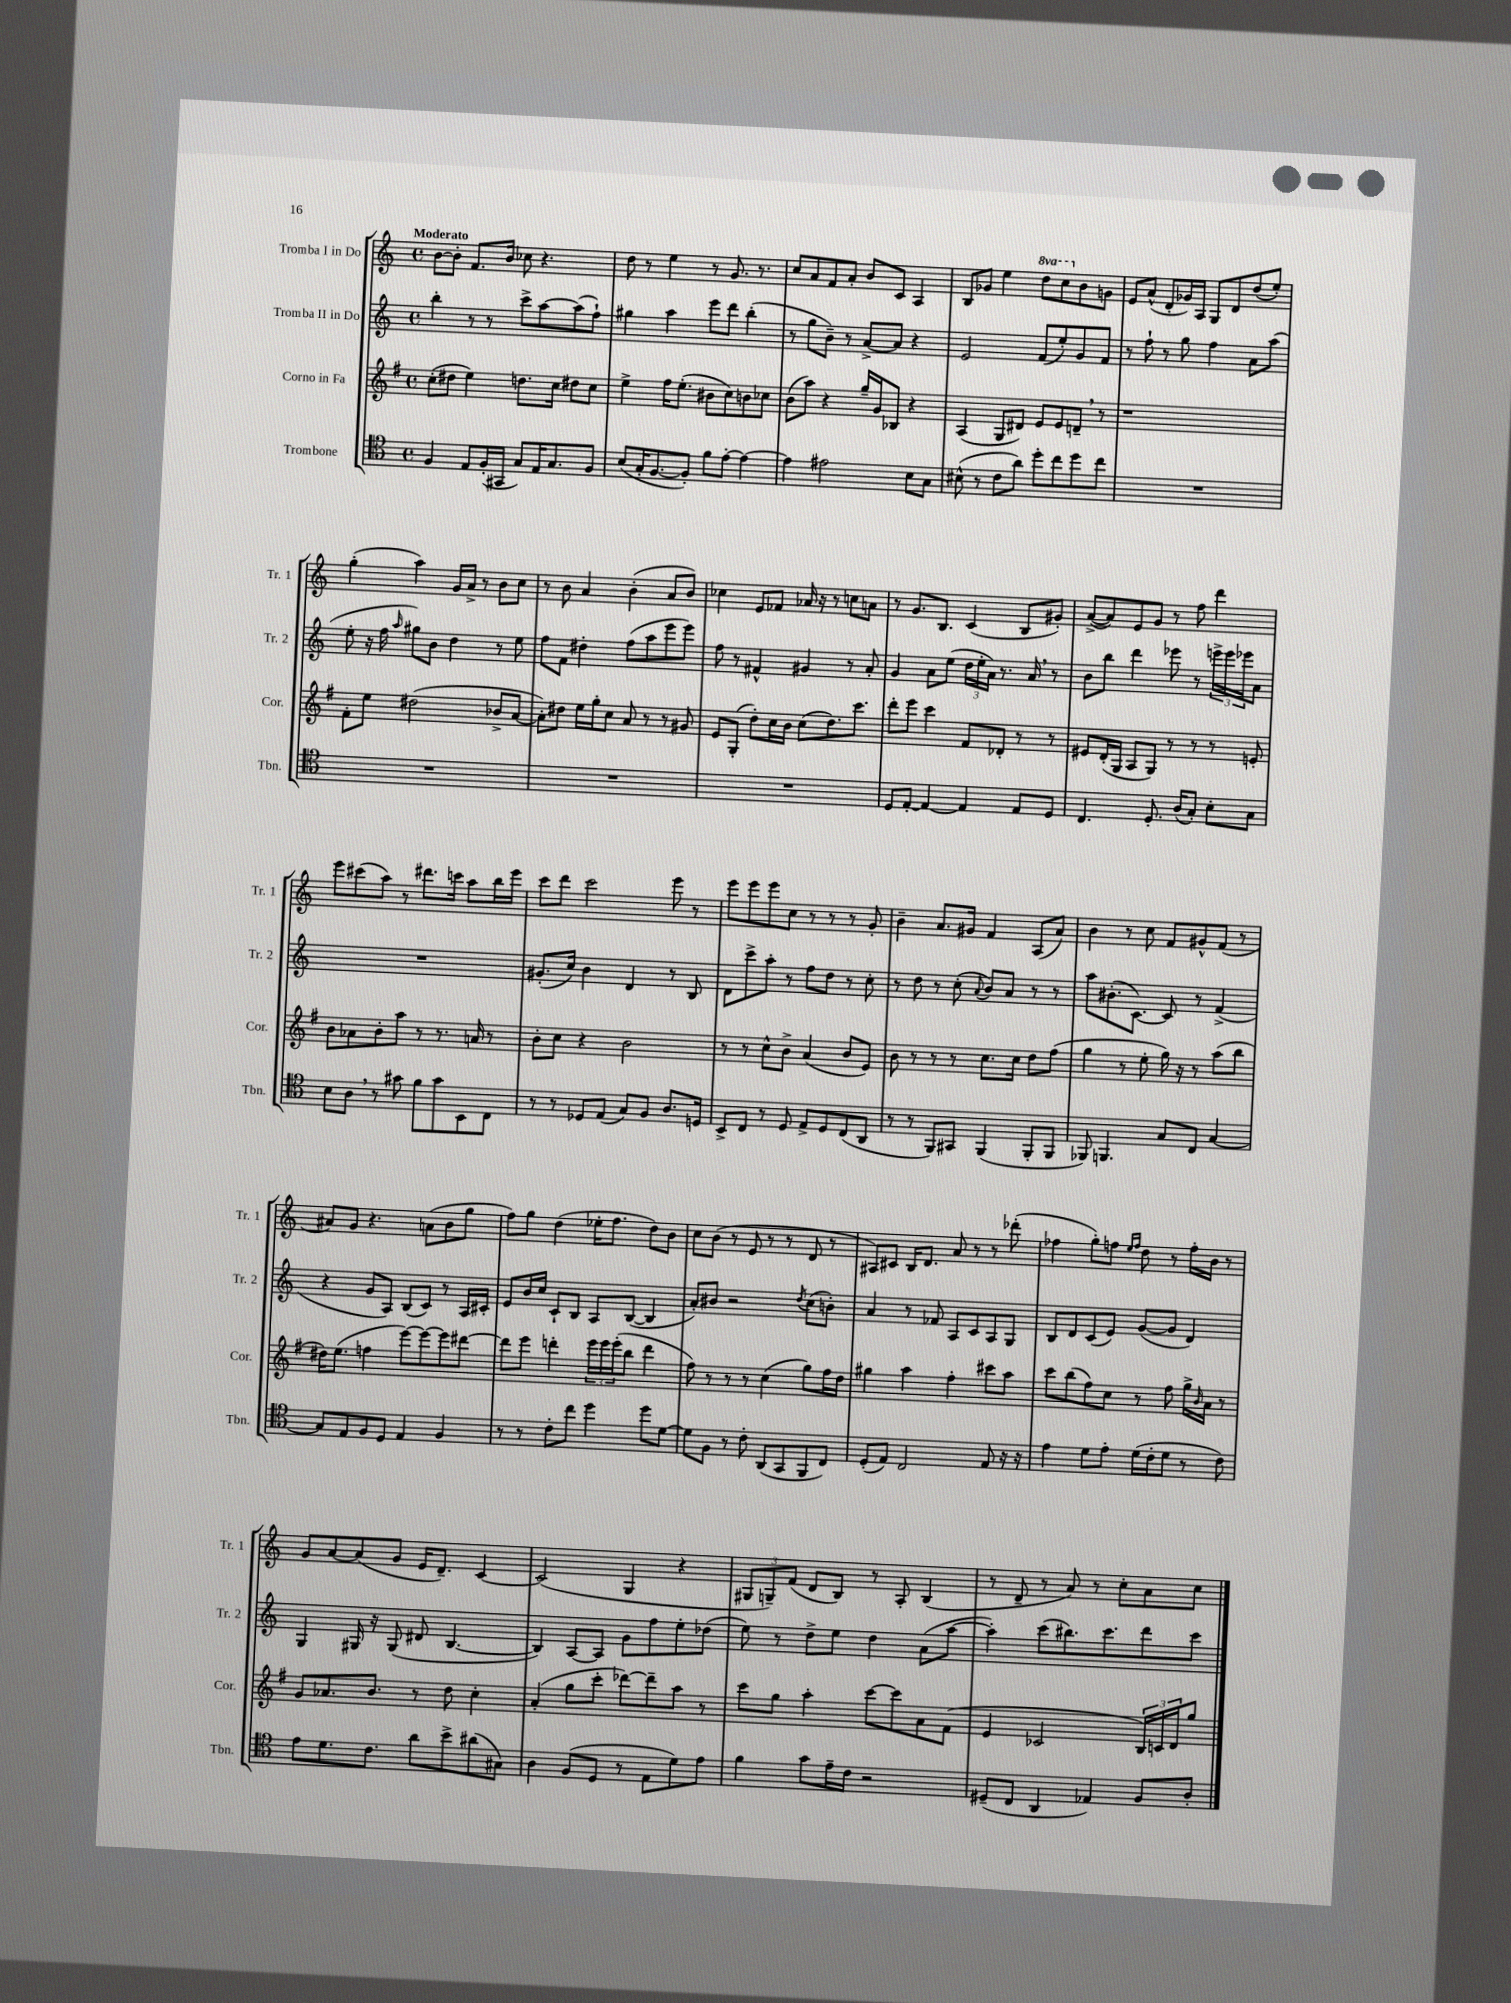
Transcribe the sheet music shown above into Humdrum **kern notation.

**kern	**kern	**kern	**kern
*staff4	*staff3	*staff2	*staff1
*clefC4	*clefG2	*clefG2	*clefG2
*k[]	*k[f#]	*k[]	*k[]
*M4/4	*M4/4	*M4/4	*M4/4
*met(c)	*met(c)	*met(c)	*met(c)
4F	(8cc'	4bb'	[8b
.	8dd#	.	8b']
8E	4ee)	8r	8.f
(16F'	.	8r	.
16GG#	.	.	16b
8G)	8.dd	8ccc^	8cc-
16E	.	[8aa	4.r
8.G	16cc	.	.
.	8dd#	(8aa]	.
8F	8cc	8ff`)	.
=	=	=	=
(8B	4ee^	4gg#	8dd
16G'	.	.	8r
[8.F	.	.	.
.	16ff#	4aa	4ee
.	(8.ee'	.	.
8F'])	.	.	.
8f	8b#	8eee	8r
[8e'	8cc)	8ddd	8.g
4e_	8b	(4bb'	.
.	.	.	8.r
.	8cc-	.	.
=	=	=	=
4e]	(8b	8r	8cc
.	8aa)	8gg	8a
2e#	4r	8b~)	8f
.	.	8r	8a'
.	16gg~	[8a^	8b
.	16g	.	.
.	8B-	8a]	8c
8B	4r	4r	4A
8G	.	.	.
=	=	=	=
(8B#^^	(4A	2e	8B
8r	.	.	8g-
8c	8G	.	4ee
8a)	8d#)	.	.
8dd'	8e	(8f	8ddd
8cc	8e	8ee')	8ccc
8dd	8d~	8g	8b
8cc	8r	8f	8g
=	=	=	=
1r	1r	8r	8e
.	.	8ff`	(8a^^
.	.	8r	8d'
.	.	8gg	16g-)
.	.	.	16A
.	.	4ff	8G
.	.	.	8d
.	.	8a	(8dd
.	.	(8aa	8ee')
=	=	=	=
1r	8f#'	8ee'	(4gg'
.	8ee	16r	.
.	.	16ff	.
.	.	16qqaa	.
.	(2dd#	8gg#)	4aa)
.	.	8b	.
.	.	4dd	16g
.	.	.	16a^
.	.	.	8r
.	8b-^	8r	8b
.	[8a	8ee	8cc
=	=	=	=
1r	8a'])	8ff	8r
.	8dd#	8f	8b
.	16ee	4dd#'	4a
.	16gg'	.	.
.	8cc	.	.
.	8a	(8ff	(4b'
.	8r	8aa	.
.	8r	8eee	8a
.	8g#	8eee)	8b)
=	=	=	=
1r	8e	8ff	4cc-
.	(8G'	8r	.
.	8dd')	4f#^^	8e
.	16cc	.	8f-
.	16b	.	.
.	(8cc	4g#	16a-
.	.	.	16r
.	8.dd)	.	8r
.	.	8r	8cc
.	8.ccc	.	.
.	.	8a'	8a
=	=	=	=
8D	8ddd'	4g	8r
[8E'	8eee	.	8.g
4E_	4ccc	8a	.
.	.	.	8.B
.	.	(8ee	.
4E]	8f#	24dd	(4c
.	.	24ee'	.
.	.	24a)	.
.	8d-'	8.r	.
8E	8r	.	8B
.	.	16a	.
8D	8r	8r	8g#')
=	=	=	=
4.C	8e#	8b	([8a^
.	(16d'	8bb	8a])
.	16G	.	.
.	8A	4ddd	8e
8.D'	8G)	.	8g
.	8r	8eee-	8r
(16A	.	.	.
8G')	8r	8r	8ff
8B'	8r	24eee^	4ddd
.	.	24eee	.
.	.	24eee-	.
8G	8e'	8a	.
=	=	=	=
8B	8b	1r	8eee
8A	8a-	.	(8ccc#
8r	8b'	.	8aa)
8g#	8aa	.	8r
8f	8r	.	8.ddd#
8g#	8.r	.	.
.	.	.	16ccc
8BB	.	.	8aa
.	16a	.	.
8C	8r	.	16bb
.	.	.	16eee
=	=	=	=
8r	8b'	(8.g#'	8ccc
8r	8cc	.	8ddd
.	.	16cc)	.
8D-	4r	4b	2ccc
(8E	.	.	.
8G)	2b	4d	.
8F	.	.	.
8.A	.	8r	8eee
.	.	8B	8r
16D	.	.	.
=	=	=	=
8BB^	8r	8d	8eee
8C	8r	8ccc^	8eee
8r	8cc^^	8aa'	8eee
8D	8b^	8r	8cc
8E^	(4a	8ff	8r
8D	.	8dd	8r
(8C	8b	8r	8r
8AA	8e)	8cc'	8g'
=	=	=	=
8r	8b	8r	4b~
8r	8r	8dd	.
8FF)	8r	8r	8.a
8GG#	8r	(8cc'	.
.	.	.	16g#
.	.	8qqa	.
(4FF	8.cc	8b)	4f
.	.	8a	.
.	16cc	.	.
8FF'	8dd	8r	(8A
8FF	(8ff#	8r	8a)
=	=	=	=
8FF-)	4gg	8aa	4b
4.FF	.	(8.b#'	.
.	8r	.	8r
.	.	[8.c)	.
.	8ee'	.	8cc
8G	16gg)	8c]	8f
.	16r	.	.
8C	8r	8r	8g#^^
[4G	(8aa	(4f^	(8f
.	8bb	.	8r
=	=	=	=
8G]	16dd#)	4r	8a#)
.	(8.ee	.	.
8E	.	.	8g
8F	4ff	8g	4.r
8D	.	8A)	.
4E	[8eee)	(8B	.
.	8eee_	8c)	(8a
4F	8eee]	8r	8b
.	[8ddd#	16A	8gg
.	.	16c#'	.
=	=	=	=
8r	8ddd#]	8e	8ff)
8r	8eee	16b	8gg
.	.	16cc	.
8c'	4ddd'	8c`	(4dd
8cc	.	8B	.
4dd	24eee	8A	16ee-'
.	24eee	.	.
.	.	.	8.ff
.	(24eee'	.	.
.	8bb	([8B	.
8dd	4ddd	4B]	8dd)
[8d	.	.	8b
=	=	=	=
8d]	8ff#)	8a')	8cc
8F	8r	8b#	(8b
8r	8r	2r	8r
8c'	8r	.	8e
(8AA	(4cc	.	8r
8GG	.	.	8r
.	.	8qdd	.
8FF	8gg)	(8cc	8d
8C)	16ff#	8b')	8r
.	16dd	.	.
=	=	=	=
(8D'	4gg#	4a	8A#)
8E)	.	.	8c#
2C	4aa	8r	16B
.	.	.	8.d
.	.	8f-	.
.	4ff#'	8A	8a
.	.	8c	8r
8E	8ccc#	8A	8r
16r	8aa	8G	(8ddd-'
16r	.	.	.
=	=	=	=
4e	8ccc	8B	4ff-
.	(8bb	8d	.
8d	8ff#)	(8c	8gg')
8e'	8cc	8e)	8ff
.	.	.	16qqee
.	.	.	16qqff
(16d	8r	([8g	8dd
16c'	.	.	.
8d	8ff#	8g]	8r
8r	16gg^	4d)	16ff'
.	16qqb	.	.
.	16a	.	16b
8c)	8r	.	8r
=	=	=	=
8e	8g	4G	8g
8.d	8.a-	.	[8a
.	.	16G#	(8a]
8.c	8.b	16r	.
.	.	(8G#	8g
8a	8r	8d#	16e
.	.	.	8.d~)
8b^	8dd	[4.B	.
(8a#	4cc'	.	[4c
8G#)	.	.	.
=	=	=	=
4A	(4a'	4B])	(2c]
(8F	8gg	[8A	.
8D	8ccc'	8A]	.
8r	[8ddd-)	8g	4G
8E	8ddd-~]	8ff	.
8d)	8aa	8ee'	4r
8e	8r	(8dd-	.
=	=	=	=
4f	8ccc	8ee)	12G#
.	.	.	12G~)
.	8gg	8r	.
.	.	.	(12f
8g	4aa'	8dd^	8d
16e~	.	8ee	8B)
16c	.	.	.
2r	[8ccc	4dd	8r
.	8ccc]	.	8A'
.	8a	(8a	(4B
.	(8f#	[8aa	.
=	=	=	=
(8D#~	4e	4aa'])	8r
8C	.	.	8d~
4AA	2c-	(8ccc	8r
.	.	8.bb#)	8a)
4E-)	.	.	8r
.	.	8.ccc	.
.	.	.	8cc'
8F	24B)	8ddd	8a
.	24c	.	.
.	24d	.	.
8A'	8gg	8ccc	8cc
==	==	==	==
*-	*-	*-	*-
